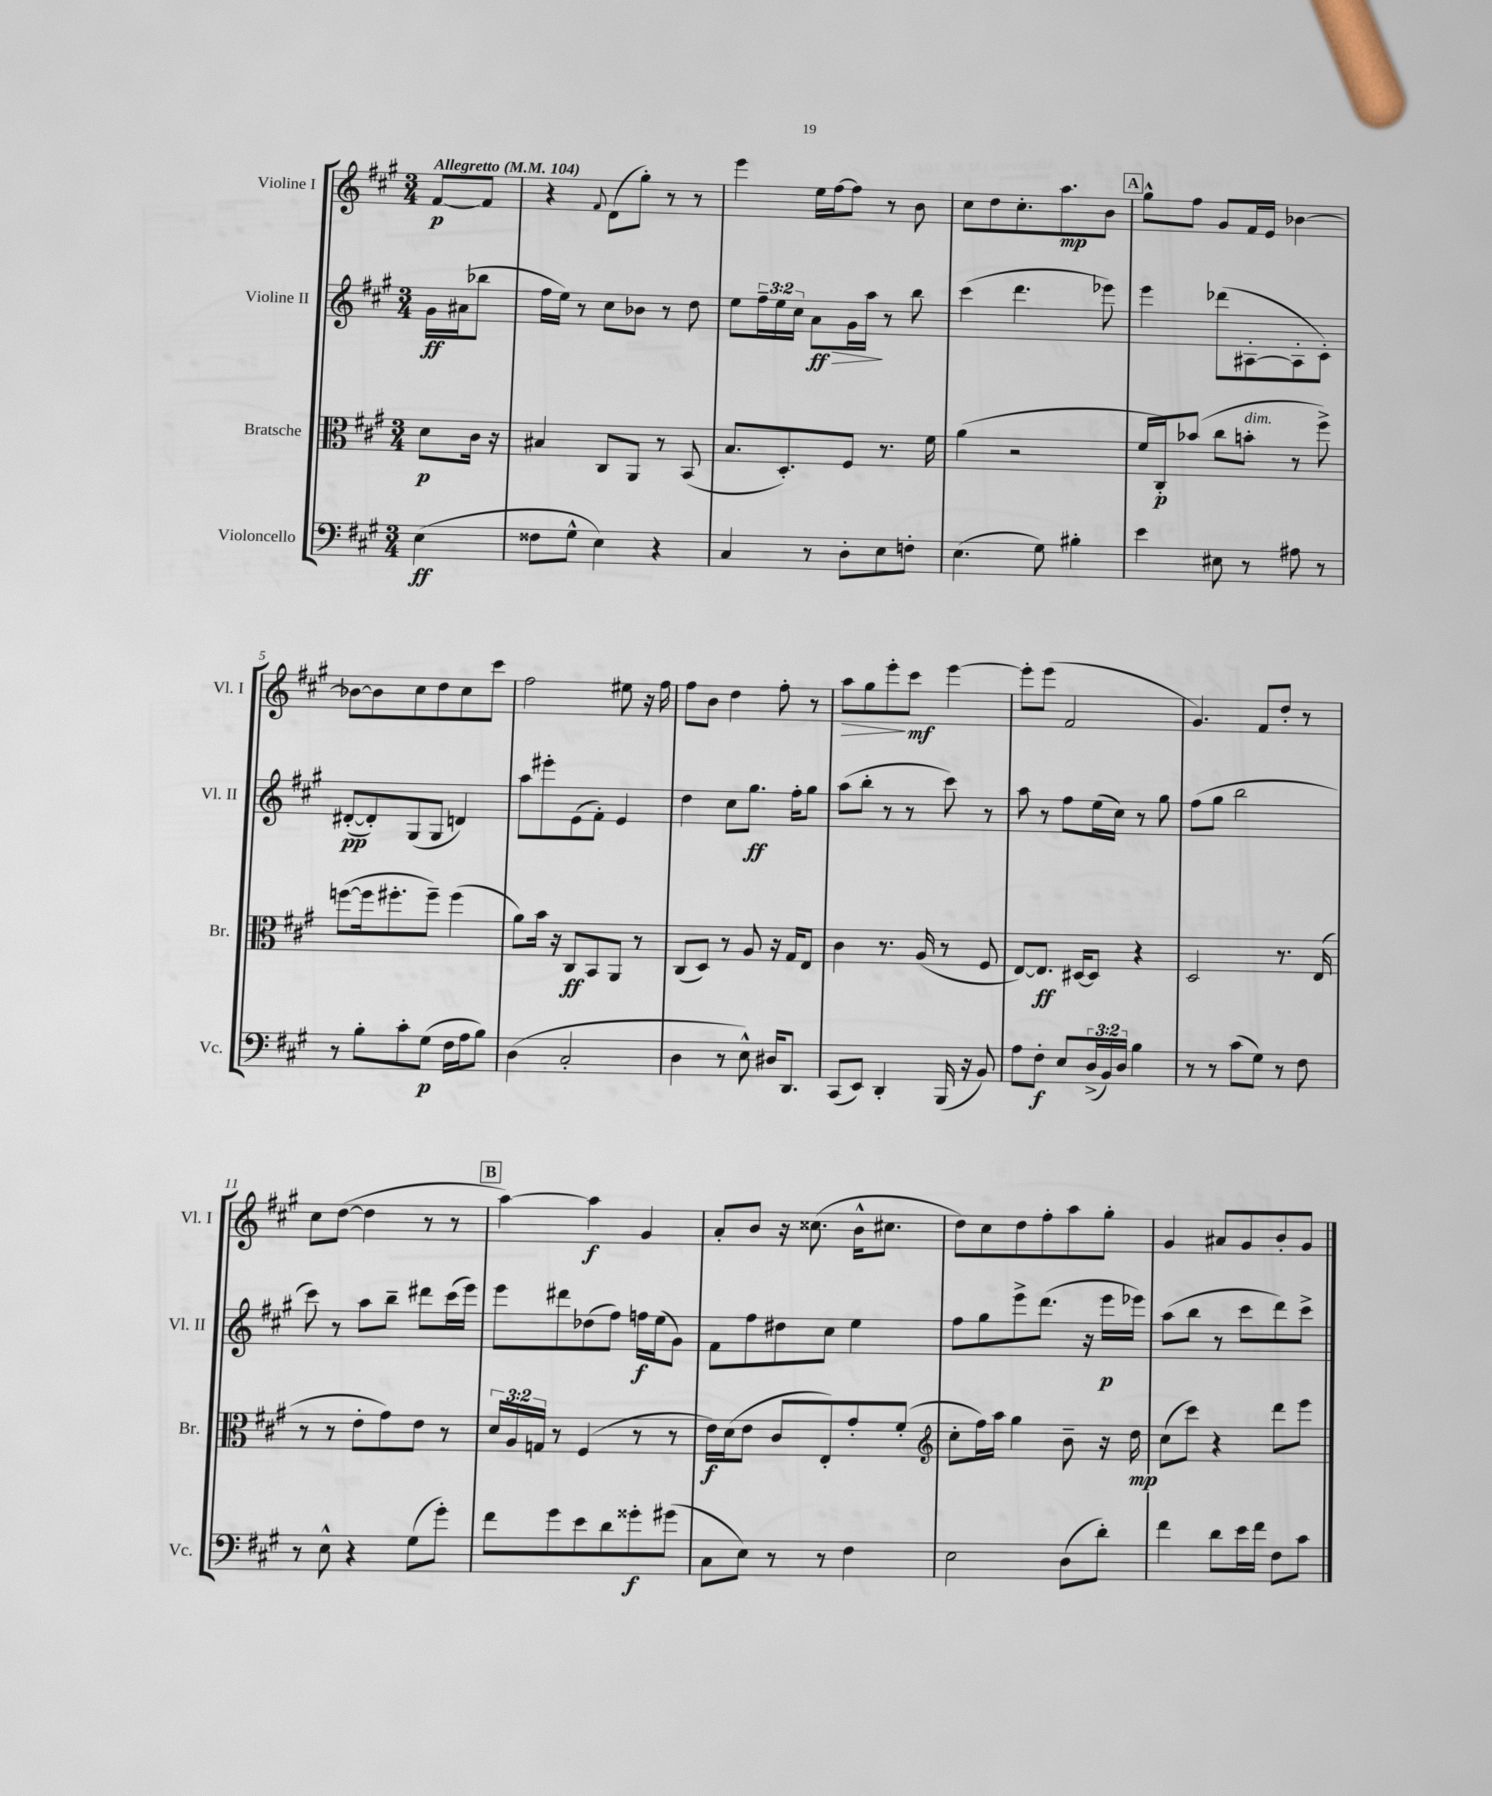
<<
\new StaffGroup <<
\new Staff = "s0" \with { instrumentName = "Violine I" shortInstrumentName = "Vl. I" } {
    \clef treble \key a \major \numericTimeSignature \time 3/4 \partial 4 \tempo "Allegretto" 4 = 104
    fis'8~\p fis'8 |
    r4 \appoggiatura { fis'8 } d'8( gis''8-.) r8 r8 |
    e'''4 e''16 fis''16~ fis''8 r8 b'8 |
    cis''8 d''8 cis''8.-. a''8.\mp b'8 |
    \mark \markup { \box "A" } gis''8-^ fis''8 gis'8 fis'16 e'16 bes'4~ |
    bes'8~ bes'8 cis''8 d''8 cis''8 cis'''8 |
    fis''2 eis''8 r16 fis''16 |
    fis''8 b'8 d''4 fis''8-. r8 |
    a''8\> gis''8 e'''8-.\! cis'''8\mf e'''4~ |
    e'''8-. e'''8( fis'2 |
    gis'4.) fis'8 d''8-. r8 |
    cis''8 d''8~( d''4 r8 r8 |
    \mark \markup { \box "B" } a''4~) a''4\f gis'4 |
    a'8-. b'8 r16 cisis''8.( b'16-^ cis''8. |
    d''8) cis''8 d''8 fis''8-. a''8 gis''8-. |
    gis'4 ais'8 gis'8 b'8-. gis'8 \bar "|." |
}
\new Staff = "s1" \with { instrumentName = "Violine II" shortInstrumentName = "Vl. II" } {
    \clef treble \key a \major \numericTimeSignature \time 3/4 \override Staff.TupletNumber.text = #tuplet-number::calc-fraction-text \partial 4
    gis'16\ff ais'16( bes''8 |
    fis''16 e''16) r8 cis''8 bes'8 r8 d''8 |
    e''8 \tuplet 3/2 { fis''16-- e''16 cis''16 } a'8\ff\> gis'16 a''16\! r8 b''8 |
    cis'''4( d'''4. ees'''8) |
    \mark \markup { \box "A" } e'''4 des'''8( ais8~-. ais8-. cis'8-.) |
    dis'8~-.\pp( dis'8-.) gis8( gis8 d'4) |
    a''8 eis'''8-. e'8( fis'8-.) e'4 |
    d''4 cis''8 gis''8.\ff fis''16-. gis''8 |
    a''8( b''8-. r8 r8 cis'''8) r8 |
    a''8 r8 fis''8 e''16( cis''16) r8 gis''8 |
    fis''8( gis''8 b''2 |
    cis'''8) r8 a''8 b''8-- dis'''8 cis'''16( e'''16) |
    \mark \markup { \box "B" } e'''8 dis'''8 des''8( fis''8) f''16\f e''16( gis'8) |
    fis'8 fis''8 dis''8 cis''8 e''4 |
    fis''8 gis''8 e'''8-> d'''8.( r16 e'''16\p ees'''16) |
    a''8( b''8 r8 cis'''8 d'''8) cis'''8-> \bar "|." |
}
\new Staff = "s2" \with { instrumentName = "Bratsche" shortInstrumentName = "Br." } {
    \clef alto \key a \major \numericTimeSignature \time 3/4 \override Staff.TupletNumber.text = #tuplet-number::calc-fraction-text \partial 4
    d'8\p cis'16 r16 |
    bis4 cis8 a,8 r8 b,8( |
    b8. d8.-.) fis8 r8. fis'16 |
    a'4( r2 |
    \mark \markup { \box "A" } fis'16 cis16-.\p) bes'8( cis''8 b'8-.^\markup { \italic "dim." } r8 fis''8->) |
    f''8~( f''16 fis''8.-. fis''8--) fis''4( |
    a'8) b'16 r16 cis8\ff b,8 a,8 r8 |
    cis8( d8) r8 a8 r16 gis16 e8 |
    cis'4 r8. a16( r8 fis8 |
    e8~) e8.\ff dis16~ dis8 r4 |
    d2 r8. e16( |
    r8 r8 e'8-. gis'8) e'8 r8 |
    \mark \markup { \box "B" } \tuplet 3/2 { d'16 a16 g16 } r8 fis4( r8 r8 |
    e'16\f) d'16( e'8 cis'8 e8-.) gis'8-. fis'8-.( |
    \clef treble cis''8-. fis''16) a''16 gis''4 b'8-- r16 d''16\mp |
    cis''8( cis'''8) r4 d'''8 e'''8 \bar "|." |
}
\new Staff = "s3" \with { instrumentName = "Violoncello" shortInstrumentName = "Vc." } {
    \clef bass \key a \major \numericTimeSignature \time 3/4 \override Staff.TupletNumber.text = #tuplet-number::calc-fraction-text \partial 4
    e4\ff( |
    fisis8 gis8-^ e4) r4 |
    cis4 r8 d8-. e8 f8-. |
    e4.( gis8) bis4-. |
    \mark \markup { \box "A" } e'4 eis8 r8 ais8 r8 |
    r8 b8-. cis'8-. gis8\p( fis16 a16 b8) |
    d4( cis2-. |
    d4 r8 e8-^) dis16 d,8. |
    cis,8( e,8) d,4-. b,,16( r16 b,8) |
    a8 fis8-.\f e8 \tuplet 3/2 { d16->( b,16) d16 } b4 |
    r8 r8 cis'8( gis8) r8 fis8 |
    r8 e8-^ r4 gis8( gis'8-.) |
    \mark \markup { \box "B" } fis'8 gis'8 e'8 d'8 gisis'8-.\f gis'8( |
    cis8 e8) r8 r8 fis4 |
    e2 d8( d'8-.) |
    fis'4 d'8 e'16 fis'16 fis8 cis'8 \bar "|." |
}
>>
>>
